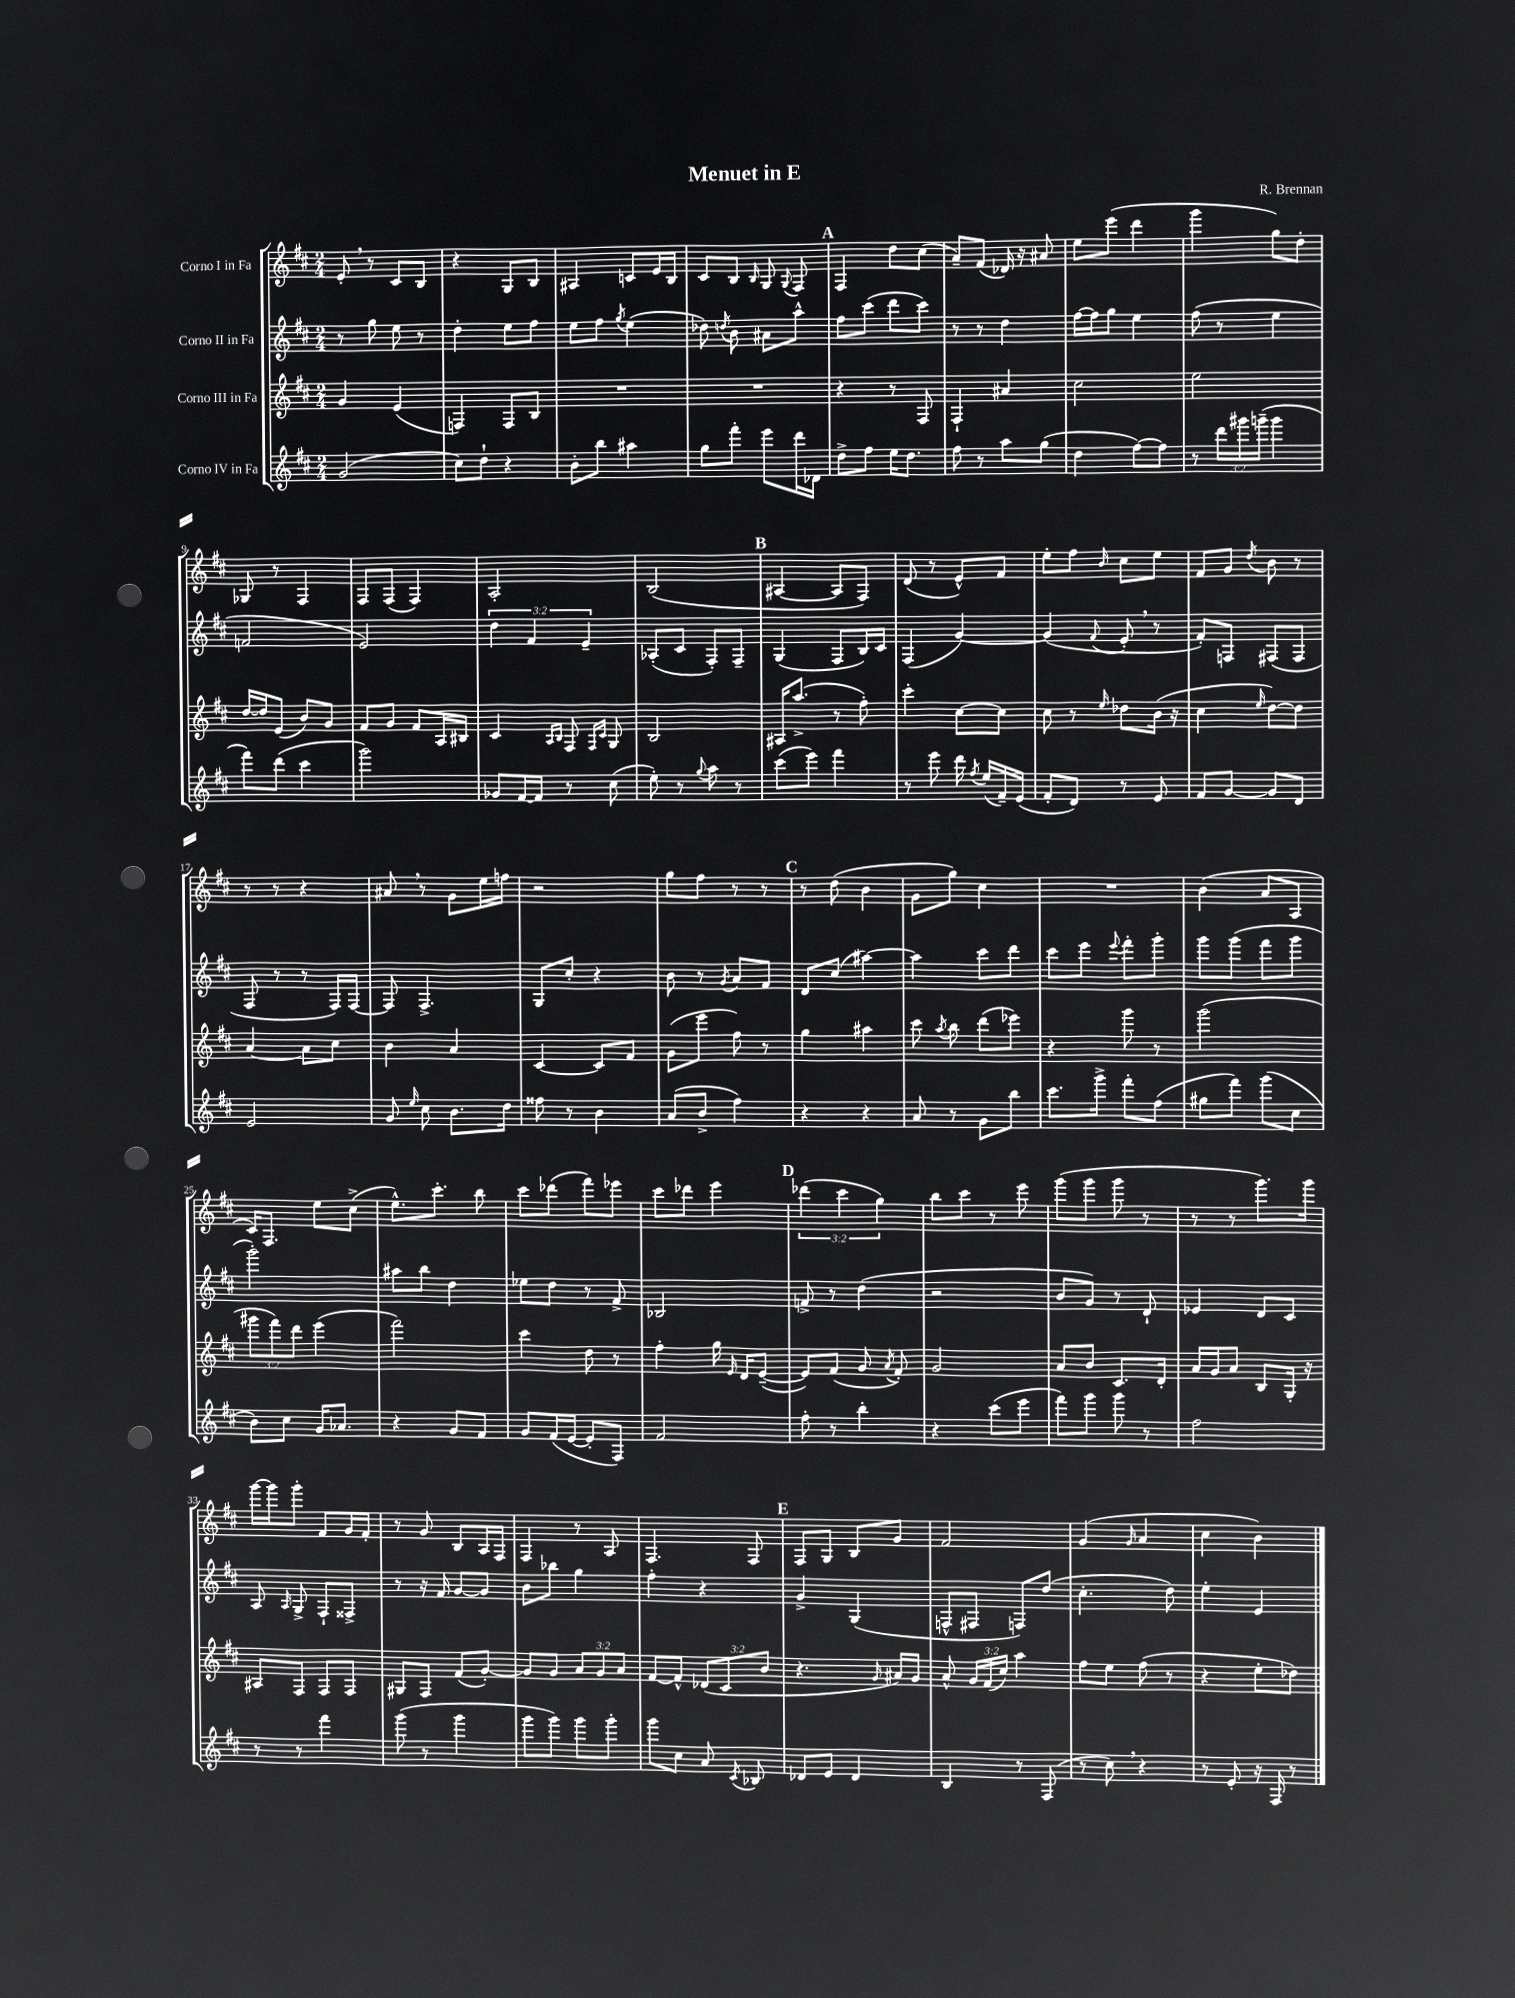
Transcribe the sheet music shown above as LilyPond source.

\header { title = "Menuet in E" composer = "R. Brennan" }
<<
\new StaffGroup <<
\new Staff = "s0" \with { instrumentName = "Corno I in Fa" } {
    \clef treble \key d \major \numericTimeSignature \time 2/4 \override Staff.TupletNumber.text = #tuplet-number::calc-fraction-text
    \autoBeamOff e'8-. \breathe r8 cis'8[ b8] |
    r4 g8[ b8] |
    ais4 c'8[ e'16 b16] |
    cis'8[ b8] \grace { b16 } g8 \appoggiatura { g8 } fis8 |
    \mark \markup { \bold "A" } fis4 d''8[ cis''8]( |
    a'8[--) fis'8]( des'16) r16 ais'8 |
    e''8[ e'''8]( d'''4 |
    g'''4 g''8[) d''8]-. |
    ges8 r8 fis4 |
    fis8[ fis8]( fis4) |
    a2-. |
    b2( |
    \mark \markup { \bold "B" } ais4~ ais8[ fis8]) |
    d'8( r8 e'8[-^) fis'8] |
    e''8[-. fis''8] \grace { b'16 } cis''8[ e''8] |
    fis'8[ g'8] \acciaccatura { d''8 } b'8 r8 |
    r8 r8 r4 |
    ais'8 \breathe r8 g'8[ e''16 f''16] |
    r2 |
    g''8[ fis''8] r8 r8 |
    \mark \markup { \bold "C" } r8 d''8( b'4 |
    g'8[ g''8]) cis''4 |
    R2 |
    b'4( a'8[ a8] |
    cis'16[) fis8.] e''8[ cis''8]->( |
    e''8.[-^) cis'''8.]-. b''8 |
    cis'''8[ des'''8]( fis'''8[) ees'''8] |
    cis'''8[ des'''8] e'''4 |
    \mark \markup { \bold "D" } \tuplet 3/2 { des'''4( cis'''4 g''4) } |
    b''8[ cis'''8] r8 e'''8 |
    g'''8[( g'''8] g'''8 r8 |
    r8 r8 g'''8.[) g'''16] |
    g'''16[~ g'''16 g'''8]-. fis'8[ g'16 fis'16]-. |
    r8 g'8 b8[ a16 fis16] |
    fis4 r8 a8 |
    fis4. fis8 |
    \mark \markup { \bold "E" } fis8[ g8] b8[ g'8] |
    fis'2 |
    g'4( \grace { g'16 } a'4 |
    cis''4 b'4) \bar "|." |
}
\new Staff = "s1" \with { instrumentName = "Corno II in Fa" } {
    \clef treble \key d \major \numericTimeSignature \time 2/4 \override Staff.TupletNumber.text = #tuplet-number::calc-fraction-text
    \autoBeamOff r8 g''8 e''8 r8 |
    d''4-. e''8[ fis''8] |
    e''8[ fis''8] \acciaccatura { g''8 } e''4( |
    des''8) \acciaccatura { d''8 } b'8 ais'8[ a''8]-^ |
    \mark \markup { \bold "A" } fis''8[ cis'''8]( d'''8[ cis'''8]) |
    r8 r8 d''4 |
    fis''16[~ fis''16 g''8] e''4 |
    fis''8( r8 e''4 |
    f'2 |
    e'2) |
    \tuplet 3/2 { d''4 fis'4 e'4-- } |
    aes8[-.( cis'8] fis8[-.) fis8]-- |
    \mark \markup { \bold "B" } g4( fis8[ b16) cis'16] |
    fis4( g'4~) |
    g'4( \appoggiatura { fis'8 } e'8-. \breathe r8 |
    fis'8[-.) f8] fis8[( fis8] |
    fis8 r8 r8 fis16[) fis16]~ |
    fis8 fis4.-> |
    g8[ cis''8]-. r4 |
    b'8 r8 \acciaccatura { g'8 } a'8[ fis'8] |
    \mark \markup { \bold "C" } d'8[ cis''8]( ais''4~) |
    ais''4 cis'''8[ d'''8] |
    cis'''8[ e'''8] \appoggiatura { e'''8 } fis'''8[-. g'''8]-. |
    g'''8[ g'''8]( fis'''8[ g'''8] |
    g'''2-.) |
    ais''8[ b''8] d''4 |
    ees''8[ d''8] r8 fis'8-> |
    bes2 |
    \mark \markup { \bold "D" } f'8-> r8 d''4( |
    r2 |
    b'8[ g'8]) r8 d'8-! |
    ees'4 d'8[ cis'8] |
    a8 \grace { a16 } g8-> fis8[-! fisis8]-> |
    r8 r16 fis'16 g'8[~ g'8] |
    b'8[ bes''8] g''4 |
    fis''4-. r4 |
    \mark \markup { \bold "E" } g'4-> g4( |
    f8[-^ fis8] f8[) d''8]( |
    cis''4.-. d''8) |
    e''4-. e'4 \bar "|." |
}
\new Staff = "s2" \with { instrumentName = "Corno III in Fa" } {
    \clef treble \key d \major \numericTimeSignature \time 2/4 \override Staff.TupletNumber.text = #tuplet-number::calc-fraction-text
    \autoBeamOff g'4 e'4( |
    f4) f8[ b8] |
    R2 |
    R2 |
    \mark \markup { \bold "A" } r4 r8 fis8 |
    fis4-! ais'4 |
    cis''2 |
    e''2 |
    d''16[~ d''16 e'8]( b'8[) g'8] |
    fis'8[ g'8] fis'8[ a16 bis16] |
    cis'4 \grace { a16[ b16] } fis8 \grace { fis16[ cis'16] } g8 |
    b2 |
    \mark \markup { \bold "B" } ais16[ a''8.]->( r8 fis''8-.) |
    cis'''4-. cis''8[~ cis''8] |
    cis''8 r8 \grace { e''16 } des''8[ b'16]( r16 |
    cis''4 \grace { e''16 } d''8[~) d''8] |
    a'4~ a'8[ cis''8] |
    b'4 a'4 |
    cis'4~ cis'8[ fis'8] |
    g'8[( e'''8] fis''8) r8 |
    \mark \markup { \bold "C" } g''4 ais''4 |
    cis'''8 \acciaccatura { a''8 } b''8 d'''8[( ees'''8]) |
    r4 g'''8 r8 |
    g'''2( |
    \tuplet 3/2 { gis'''8[ fis'''8) d'''8] } e'''4( |
    fis'''2) |
    cis'''4 d''8 r8 |
    fis''4-. g''16 \grace { e'16 } d'16[ e'8]~--( |
    \mark \markup { \bold "D" } e'8[) fis'8]( g'8 \acciaccatura { a'8 } fis'8-.) |
    g'2 |
    a'8[ b'8] cis'8.[ d'16]-. |
    a'16[ g'16 a'8] b8[ g16]-. r16 |
    ais8[ fis8] fis8[ fis8] |
    gis8[ fis8] fis'8[( g'8]~-.) |
    g'8[ g'8] \tuplet 3/2 { a'8[ g'8 a'8] } |
    fis'8[~ fis'8]-^ \tuplet 3/2 { des'8[( cis'8 b'8] } |
    \mark \markup { \bold "E" } r4. \grace { g'16 } ais'16[) g'16] |
    a'8-^ \tuplet 3/2 { g'16[ fis'16( cis''16]) } a''4 |
    fis''8[ e''8] fis''8( r8 |
    r4 e''8[-. des''8]) \bar "|." |
}
\new Staff = "s3" \with { instrumentName = "Corno IV in Fa" } {
    \clef treble \key d \major \numericTimeSignature \time 2/4 \override Staff.TupletNumber.text = #tuplet-number::calc-fraction-text
    \autoBeamOff g'2( |
    cis''8[) d''8]-! r4 |
    b'8[-. b''8] ais''4 |
    g''8[ fis'''8]-. e'''8[ d'''16 des'16] |
    \mark \markup { \bold "A" } d''8[-> fis''8] e''16[ d''8.] |
    fis''8 r8 a''8[ g''8]( |
    d''4 fis''8[~) fis''8] |
    r8 \tuplet 3/2 { d'''16[ gis'''16 g'''16]--( } g'''4 |
    fis'''8[) d'''8]( cis'''4 |
    g'''2) |
    ges'8[ fis'16~ fis'16] r8 cis''8( |
    e''8-.) r8 \appoggiatura { g''8 } a''8 r8 |
    \mark \markup { \bold "B" } cis'''8[( e'''8]) fis'''4 |
    r8 e'''8 d'''16 \acciaccatura { fis''8 } e''16[( fis'16--) e'16]( |
    fis'8[-. d'8]) r8 e'8 |
    fis'8[ g'8]~ g'8[ d'8] |
    e'2 |
    g'8 \grace { e''16 } cis''8 b'8.[ d''16] |
    fisis''8 r8 b'4 |
    a'8[( b'8]-> fis''4) |
    \mark \markup { \bold "C" } r4 r4 |
    a'8 r8 g'8[ b''8] |
    cis'''8.[ g'''16]-> fis'''8[-. fis''8]( |
    gis''8[ fis'''8]) g'''8[( cis''8] |
    b'8[) cis''8] g'16[ aes'8.] |
    r4 g'8[ fis'8] |
    g'8[ fis'16( e'16]~ e'8[-. fis8]) |
    fis'2 |
    \mark \markup { \bold "D" } fis''8-. r8 b''4-. |
    r4 cis'''8[( e'''8] |
    fis'''8[) g'''8] g'''8 r8 |
    fis''2 |
    r8 r8 fis'''4 |
    g'''8( r8 g'''4 |
    g'''8[ g'''8]) g'''8[ g'''8]-. |
    g'''8[ cis''8] a'8 \acciaccatura { cis'8 } bes8 |
    \mark \markup { \bold "E" } des'8[ e'8] des'4 |
    b4 r8 fis8( |
    r8 cis''8) \breathe r4 |
    r8 e'8-. r16 fis16 r8 \bar "|." |
}
>>
>>
